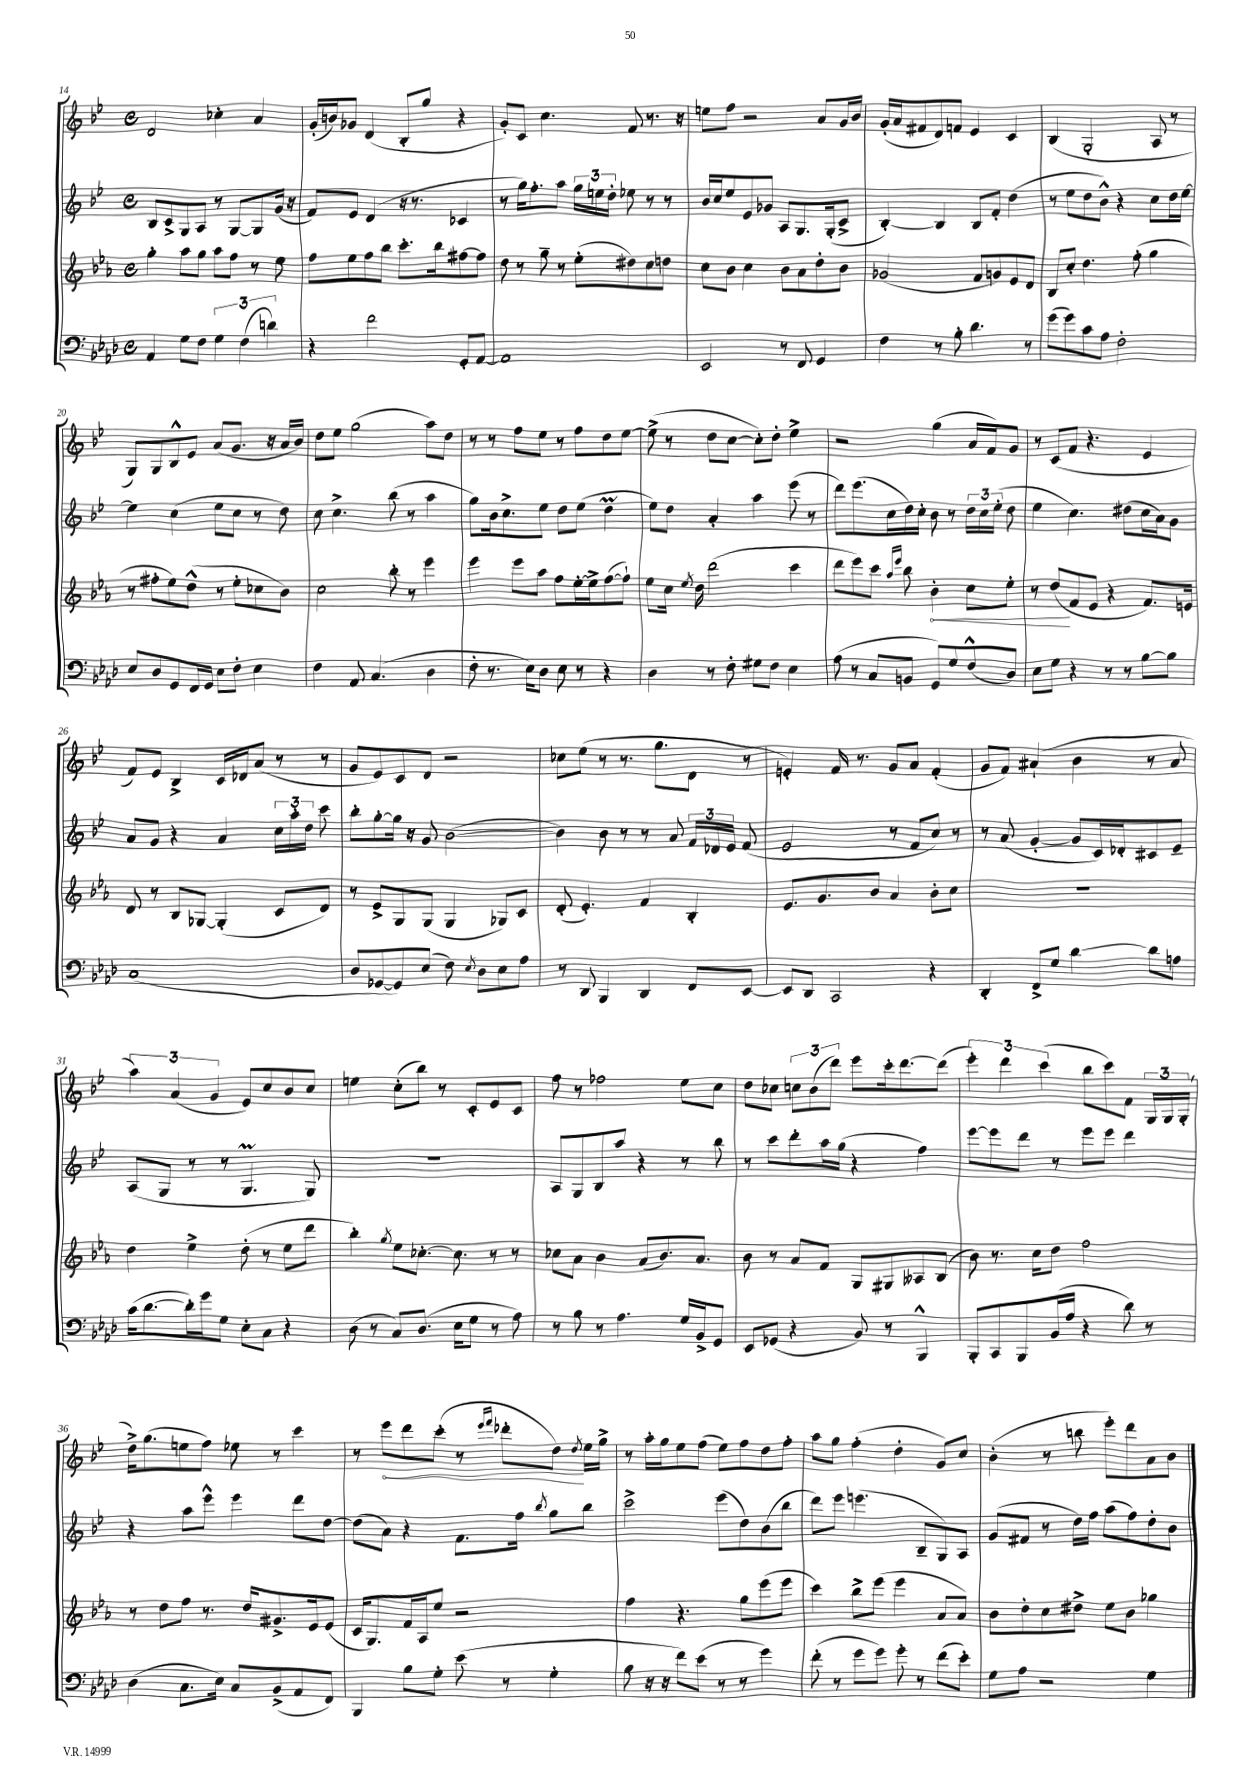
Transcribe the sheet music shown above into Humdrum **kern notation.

**kern	**kern	**kern	**kern
*staff4	*staff3	*staff2	*staff1
*clefF4	*clefG2	*clefG2	*clefG2
*k[b-e-a-d-]	*k[b-e-a-]	*k[b-e-]	*k[b-e-]
*M4/4	*M4/4	*M4/4	*M4/4
*met(c)	*met(c)	*met(c)	*met(c)
4AA-	4gg'	8B-	2d
.	.	8c^	.
8G	8aa-	8G	.
8F	8gg	8A	.
6G	8aa-	8r	4cc-'
.	8ff	[8G	.
(6F	.	.	.
.	8r	8G]	4a
6d)	.	.	.
.	8ee-	(16g	.
.	.	16r	.
=	=	=	=
4r	8ff	8f)	(16g'
.	.	.	16b)
.	8ee-	8e-	8g-
2f	8ff	(4d	(4d
.	8bb-	.	.
.	8.ccc'	16r	8B-'
.	.	8.r	.
.	.	.	8gg
.	16bb-	.	.
8GG'	[8ff#	4c-	4r
[8AA-	8ff#]	.	.
=	=	=	=
1AA-]	8dd	8r	8g')
.	8r	16gg)	8c
.	.	8.ff'	.
.	8gg~	.	4.cc
.	8r	8aa	.
.	(8ee-'	24gg	.
.	.	24ee	.
.	.	24dd'	.
.	8dd#)	8ee-	8f
.	8cc	8r	8.r
.	8dd	8r	.
.	.	.	16r
=	=	=	=
2EE-	8cc	16b-	8ee
.	.	16cc	.
.	8b-	8ee-	8ff
.	4cc	8e-	2r
.	.	8g-	.
8r	8b-	8A	.
8FF	8a-	8.G	.
4GG	8dd'	.	8a
.	.	(16G'	.
.	8b-	8c^	16g
.	.	.	16b-
=	=	=	=
4F	(2g-	[4B-')	(16g'
.	.	.	16a
.	.	.	8f#
8r	.	4B-]	8d)
8B-'	.	.	8f
4.d-	8f	8B-	4e-
.	8g)	8f'	.
.	8e-	(4dd	4c
8r	8d	.	.
=	=	=	=
(8g	8B-	8r	(4B-
8g)	8cc'	8ee-	.
8c	4.dd	8dd	2G'
8A-	.	8b-^^)	.
2F'	.	4r	.
.	(8ff'	.	.
.	4gg	8cc	8A
.	.	16dd	8r
.	.	[16ee-	.
=	=	=	=
8E-	8r	4ee-]	8G)
8D-	8ff#'	.	8G
8GG	8ee-)	(4cc	8B-^^
16FF	(8dd^^	.	8e-
16GG	.	.	.
8E-	8r	8ee-	(8a
8F'	8ee-'	8cc	8.g
4E-	8cc-	8r	.
.	.	.	16r
.	8b-)	8dd)	16a
.	.	.	16b-)
=	=	=	=
4F	2cc	8cc	8dd
.	.	4.cc^	8ee-
8AA-	.	.	(2gg
(4.C	.	.	.
.	8bb-'	(8bb-	.
.	8r	8r	.
4D-	4eee-	4aa	8aa)
.	.	.	8dd
=	=	=	=
8F'	4eee-	8gg)	8r
8.r	.	16b-	8r
.	.	8.cc^	.
.	8eee-	.	8ff
16E-)	.	.	.
8D-	8aa-	8ee-	8ee-
8E-	8ff	8dd	8r
8r	[16ee-'	(8ee-	8ff
.	16ee-^]	.	.
4r	([8ff	4dd	8dd
.	8ff`])	.	[8ee-
=	=	=	=
4D-	8ee-	8ee-)	(8ee-^]
.	16cc	8dd	8r
.	8qee-	.	.
.	16dd	.	.
8r	(2ddd	4a'	8dd
8F'	.	.	[8cc
8G#	.	4aa	8cc'])
8F	.	.	8dd'
4E-	4ccc	(8eee-	4ee-^
.	.	8r	.
=	=	=	=
(8A-	8ddd	8ddd)	2r
8r	8eee-)	(8.eee-	.
8C	8ccc	.	.
.	.	16cc	.
.	16qqaa-	.	.
.	16qqeee-	.	.
8BB	8bb-	16dd)	.
.	.	16cc'	.
8GG)	4b-'	8b-	(4gg
8G	.	8r	.
(8F^^	8cc	24dd	16a
.	.	24cc	.
.	.	.	16f)
.	.	(24ee-'	.
8D-)	8ee-'	8dd	8g
=	=	=	=
8E-	8r	4ee-	8r
8G	(8dd	.	(8c
4r	8f	4.cc)	8f
.	8e-	.	4.r
8r	4r	.	.
8r	.	(8dd#	.
[8B-	8.f)	16cc	4e-
.	.	16a)	.
8B-]	.	8g	.
.	16e	.	.
=	=	=	=
(1C	8d	8a	8f)
.	8r	8g	8e-
.	8B-	4r	4B-^
.	[8G-	.	.
.	(4G-']	4a	16c
.	.	.	16d-
.	.	.	(8a
.	8c	24cc	8r
.	.	24aa'	.
.	.	24dd	.
.	8d)	8ccc	8r
=	=	=	=
8D-	8r	8bb-'	8g
[8GG-	8e-^	[8gg'	8e-)
8GG-])	8G	16gg]	8c
.	.	16r	.
(8E-	(8G	8g	8d
8F)	4G	([2b-	2r
8qE-	.	.	.
8D-	.	.	.
8E-	8G-)	.	.
8A-	8c	.	.
=	=	=	=
8r	(8d'	4b-])	8cc-
8DD-	4.e-')	.	(8ee-
4BBB-	.	8b-	8r
.	.	8r	8.r
4DD-	4f	8r	.
.	.	.	8.gg
.	.	8a	.
8FF	4B-'	24f	8d
.	.	24d-	.
.	.	24e-	.
[8EE-	.	(8f	8r
=	=	=	=
8EE-]	8.e-	2e-	4e')
8DD-	.	.	.
.	8.g	.	.
2CC	.	.	16f
.	.	.	8.r
.	8b-	.	.
.	4a-	8r	8g
.	.	8f	8a
4r	8b-'	8cc)	(4f'
.	8cc	8r	.
=	=	=	=
4DD-'	1r	8r	8g
.	.	(8a	8f)
8FF^	.	[4g'	(4a#`
8G	.	.	.
[4d-	.	8g]	4b-
.	.	16c)	.
.	.	16d-'	.
8d-]	.	8c#	8r
8A	.	8e-~	8a#
=	=	=	=
(16c	4dd	(8A	6aa)
[8.d-	.	.	.
.	.	8G	.
.	.	.	(6a
16d-'])	4ee-^	8r	.
16g	.	.	.
.	.	.	6g
8G	.	8r	.
8E-'	(8dd'	4.G	8e-)
8C	8r	.	8cc
4r	8ee-	.	8b-
.	8ddd	8G)	8cc
=	=	=	=
(8D-	4bb-')	1r	4ee
8r	.	.	.
.	8qgg	.	.
8C)	8ee-	.	(8cc'
(8.D-	[8.cc-'	.	8bb-)
.	.	.	8r
16E-	8.cc-]	.	.
8G	.	.	8c'
8r	8r	.	8e-
8A-)	8r	.	8c
=	=	=	=
8r	8cc-	8A	8ff
8B-	8a-	8G	8r
8r	4b-	8B-	2ff-
4.A-	.	8aa	.
.	(8a-	4r	.
.	8.b-)	.	.
16G	.	8r	8ee-
16BB-^	8.a-	.	.
8GG	.	8bb-	8cc
=	=	=	=
8EE-	8b-	8r	8dd
(8GG-	8r	8ccc	8cc-
4r	8a-	8ddd'	12cc
.	.	.	(12b-
.	8f	16aa	.
.	.	.	12ddd)
.	.	(16gg	.
8BB-)	8G	4r	8eee-
8r	8G#	.	16ccc'
.	.	.	[8.ddd
4BBB-^^	8A--	4ff)	.
.	(8B-	.	(8ddd]
=	=	=	=
8BBB-'	8b-)	[8eee-	6eee-')
8CC	8.r	8eee-]	.
.	.	.	6ddd
8BBB-	.	8ddd	.
.	16cc	.	.
.	.	.	(6ccc
(16BB-	8dd	8r	.
16A-	.	.	.
4r	2ff	8eee-	8bb-
.	.	8eee-	8ccc)
8d-)	.	4ddd	8f
8r	.	.	24G
.	.	.	24G
.	.	.	(24G'
=	=	=	=
(4D-	8r	4r	16dd^)
.	.	.	(8.gg
.	8dd	.	.
8.C	8ff	8aa	8ee
.	8.r	8eee-^^	8ff)
16E-)	.	.	.
8C	.	4eee-	8ee-
.	16dd	.	.
(8BB-^	8.g#^	.	8r
8AA-	.	8ddd	4ccc
.	16e-	.	.
8FF)	(8e-	[8dd	.
=	=	=	=
4BBB-	16c	(8dd]	8r
.	8.G)	.	.
.	.	8a)	8eee-
8B-	16f	4r	8ddd
.	16A-	.	.
8G'	8ee-	.	(8ccc'
(8e-	2r	8.f	8r
.	.	.	16qqeee-
.	.	.	16qqfff
8r	.	.	8ddd-'
.	.	16ff	.
.	.	8qbb-	.
4G'	.	8gg	8dd)
.	.	.	8qdd
.	.	8bb-	16ee-
.	.	.	16gg^
=	=	=	=
8B-	4ff	2ccc^	8r
16r	.	.	16aa'
16r	.	.	16gg
8f)	4.r	.	8ee-
(8e-	.	.	(8ff
8r	.	(8eee-	8ee-)
8r	8gg	8dd)	8ff
4g)	(8eee-	(8b-	8dd
.	8eee-	8bb-	8ff'
=	=	=	=
(8f'	4ccc)	8ddd)	8aa
8r	.	8eee-	8gg
8g	8bb-^	(4.eee	(4ff'
8g)	(8eee-	.	.
8g'	4eee-	.	4dd'
8r	.	8B-~	.
(8f	8a-	8G)	8g)
8e-')	8a-)	8A	8cc
=	=	=	=
8G	8b-	(8g	(4b-'
8A-	8dd'	8f#	.
2r	8cc	8r	8r
.	8dd#^	16dd)	8bb
.	.	16ff	.
.	8ee-	(8aa	8eee-')
.	8b-	8ff)	8ddd
4G	4gg-	8dd'	8a
.	.	8b-	8b-
==	==	==	==
*-	*-	*-	*-
